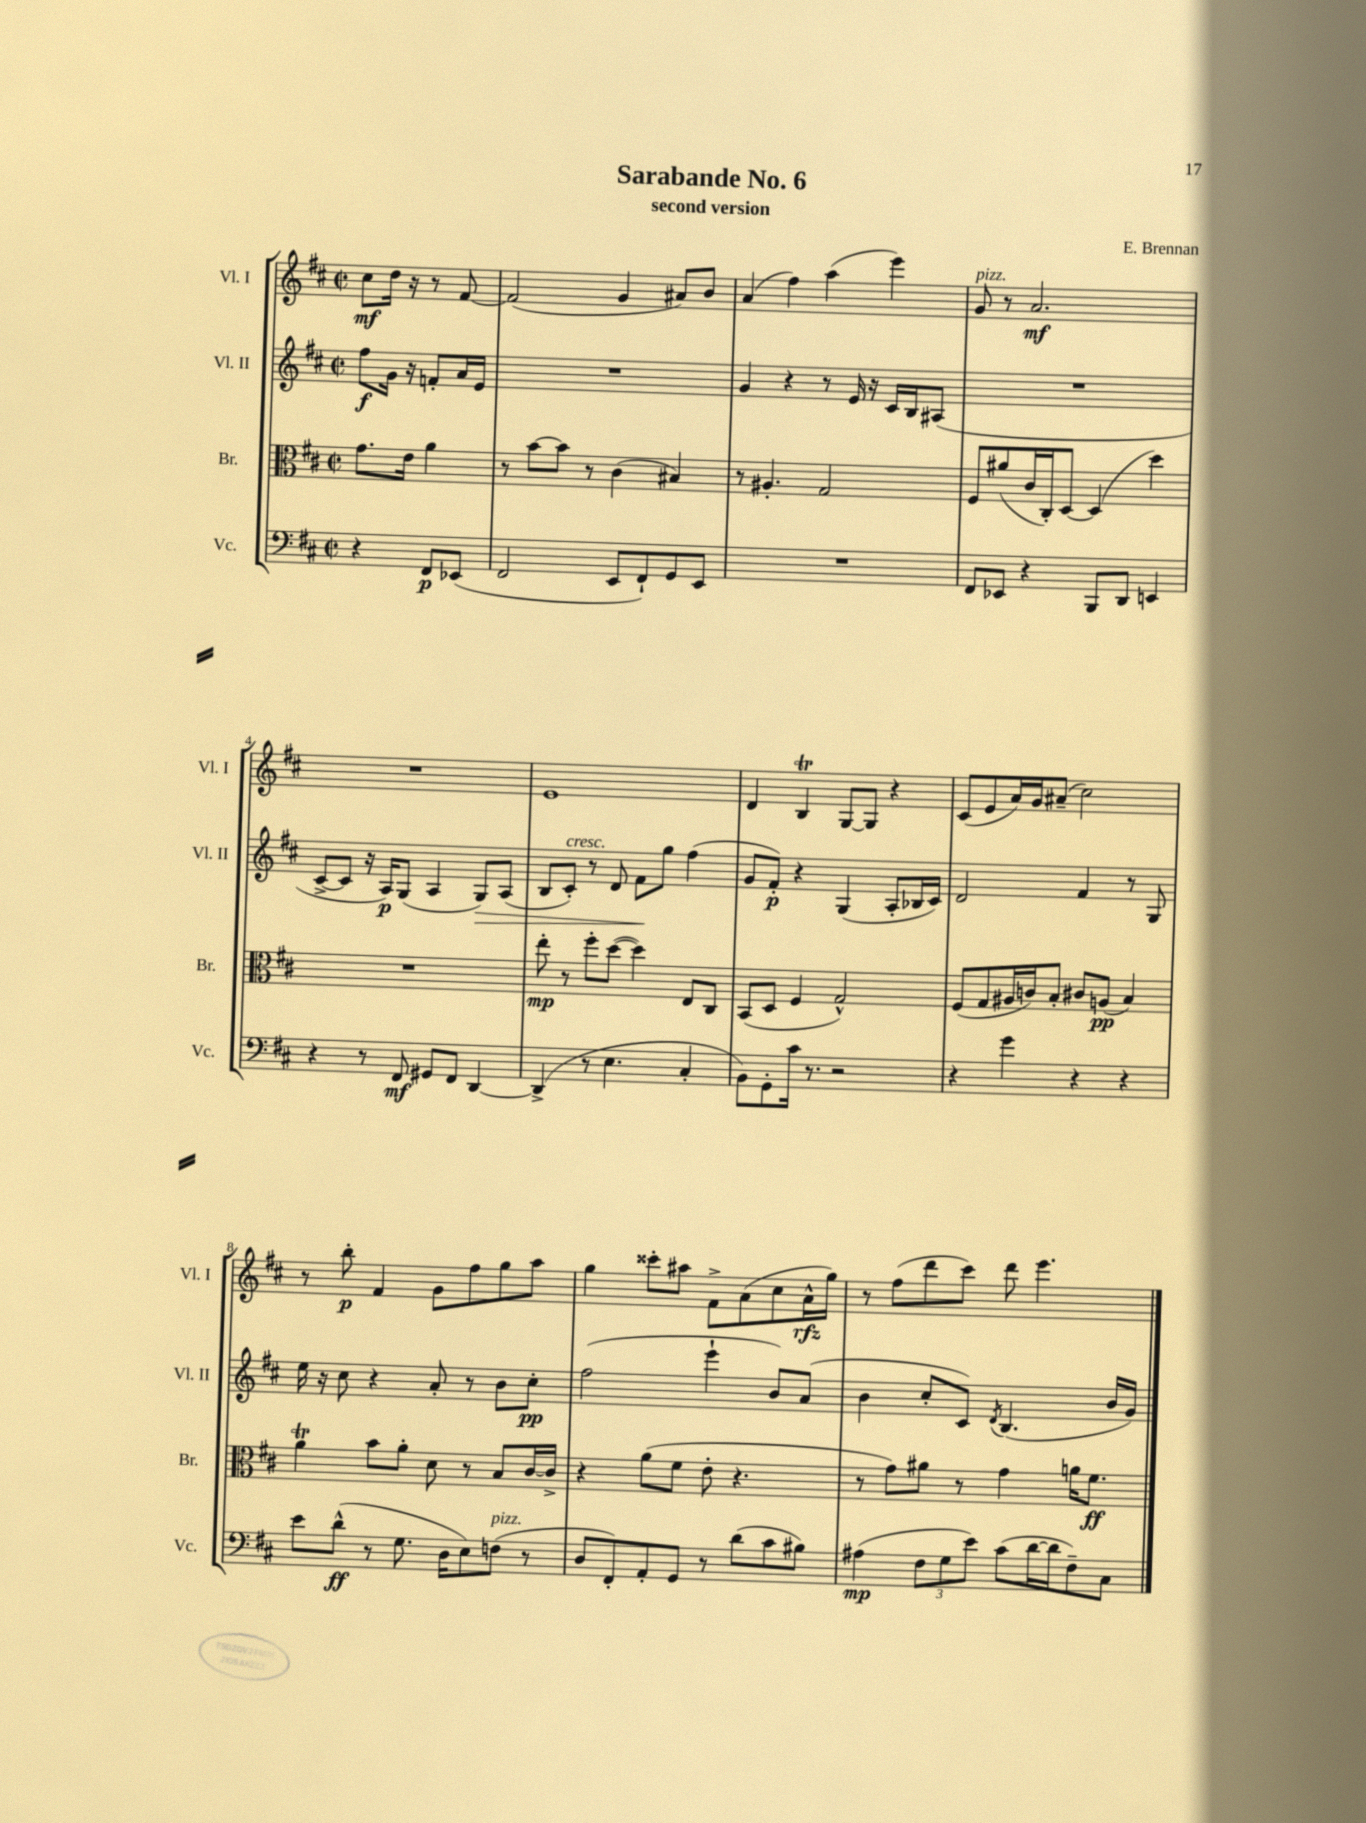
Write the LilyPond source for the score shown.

\header { title = "Sarabande No. 6" composer = "E. Brennan" subtitle = "second version" }
<<
\new StaffGroup <<
\new Staff = "s0" \with { instrumentName = "Vl. I" shortInstrumentName = "Vl. I" } {
    \clef treble \key d \major \defaultTimeSignature \time 2/2 \partial 2
    cis''8\mf d''16 r16 r8 fis'8~ |
    fis'2( g'4 ais'8) b'8 |
    a'4( fis''4) a''4( e'''4) |
    g'8^\markup { \italic "pizz." } r8 a'2.\mf |
    R1 |
    e'1 |
    d'4 b4\trill g8~ g8 r4 |
    cis'8( e'8 a'16) g'16 ais'8--( cis''2) |
    r8 b''8-.\p fis'4 g'8 fis''8 g''8 a''8 |
    g''4 cisis'''8-. ais''8 fis'8-> a'8( cis''8 a'16-^\rfz g''16) |
    r8 fis''8( d'''8 cis'''8) d'''8 e'''4. \bar "|." |
}
\new Staff = "s1" \with { instrumentName = "Vl. II" shortInstrumentName = "Vl. II" } {
    \clef treble \key d \major \defaultTimeSignature \time 2/2 \partial 2
    fis''8\f g'16 r16 f'8-. a'16 e'16 |
    R1 |
    g'4 r4 r8 e'16 r16 cis'16 b16 ais8( |
    R1 |
    cis'8~-> cis'8 r16 a16\p) g8( a4 g8\>) a8( |
    b8 cis'8-.^\markup { \italic "cresc." }) r8 d'8 fis'8\! g''8 fis''4( |
    g'8 fis'8-.\p) r4 g4( a8-. bes16 cis'16) |
    d'2 fis'4 r8 g8 |
    e''16 r16 cis''8 r4 a'8-. r8 b'8 cis''8-.\pp |
    fis''2( e'''4-! b'8) a'8( |
    b'4 cis''8-. cis'8) \acciaccatura { d'8 } b4.( b'16 g'16) \bar "|." |
}
\new Staff = "s2" \with { instrumentName = "Br." shortInstrumentName = "Br." } {
    \clef alto \key d \major \defaultTimeSignature \time 2/2 \partial 2
    g'8. e'16 a'4 |
    r8 b'8~ b'8 r8 cis'4( bis4) |
    r8 ais4.-. g2 |
    fis8 ais'8( cis'16 cis16-.) d8~ d4( d''4) |
    R1 |
    e''8-.\mp r8 fis''8-. d''8~( d''4) e8 cis8 |
    b,8( d8 fis4 g2-^) |
    fis8( g8 ais16 c'16) b8-. cis'8 a8\pp( b4) |
    a'4\trill b'8 a'8-. d'8 r8 b8 cis'16~ cis'16-> |
    r4 a'8( fis'8 e'8-. r4. |
    r8 g'8) ais'8 r8 g'4 a'16 fis'8.\ff \bar "|." |
}
\new Staff = "s3" \with { instrumentName = "Vc." shortInstrumentName = "Vc." } {
    \clef bass \key d \major \defaultTimeSignature \time 2/2 \partial 2
    r4 fis,8\p ees,8( |
    fis,2 e,8 fis,8-!) g,8 e,8 |
    R1 |
    fis,8 ees,8 r4 b,,8 d,8 e,4 |
    r4 r8 fis,8\mf gis,8 fis,8 d,4~ |
    d,4->( r8 e4. cis4-. |
    b,8) g,8-. cis'16 r8. r2 |
    r4 g'4 r4 r4 |
    e'8 d'8-^\ff( r8 g8. d16 e8) f8^\markup { \italic "pizz." }( r8 |
    d8 fis,8-.) a,8-. g,8 r8 d'8( cis'8 bis8) |
    ais4\mp( \tuplet 3/2 { fis8 g8 e'8) } cis'8( d'16~ d'16 fis8--) cis8 \bar "|." |
}
>>
>>
